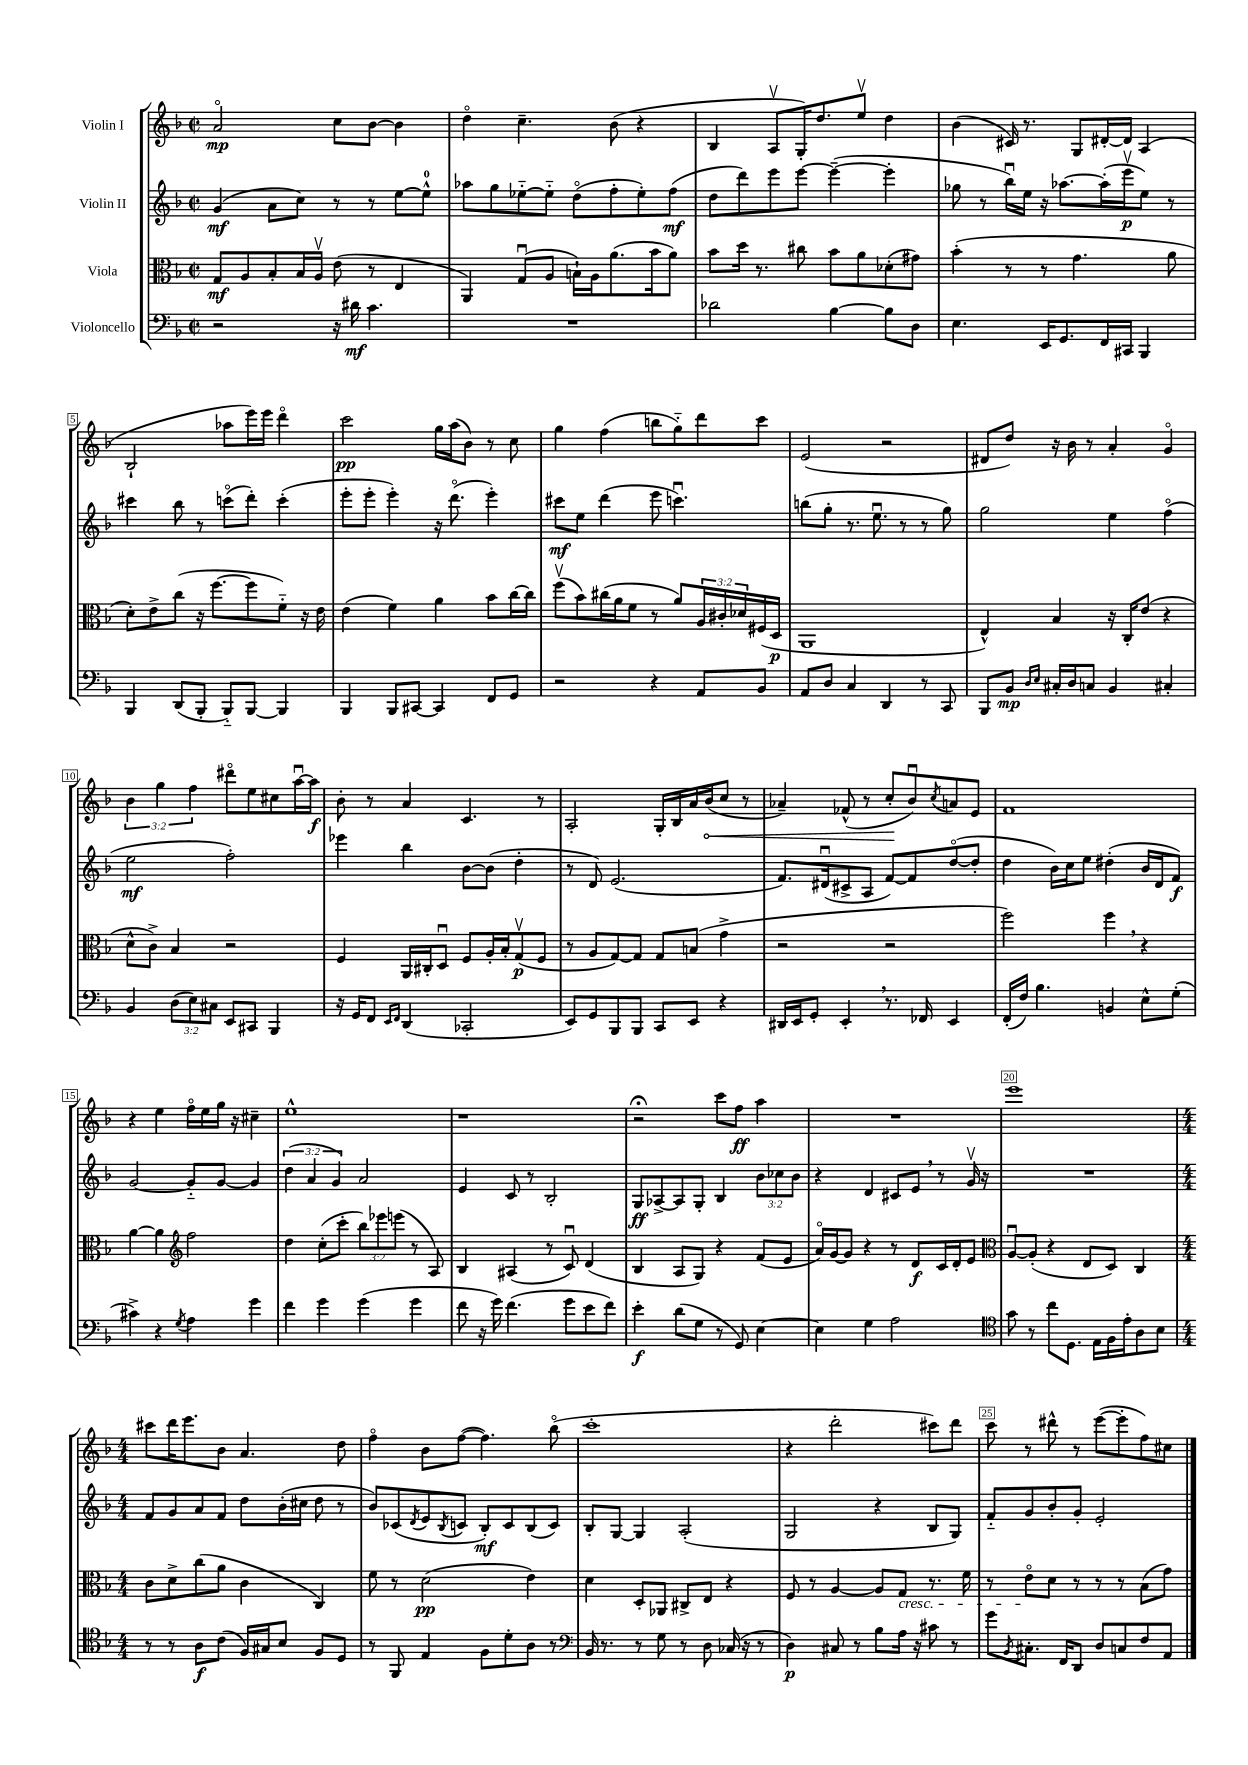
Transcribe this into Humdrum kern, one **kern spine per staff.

**kern	**dynam	**kern	**dynam	**kern	**dynam	**kern	**dynam
*part4	*part4	*part3	*part3	*part2	*part2	*part1	*part1
*staff4	*staff4	*staff3	*staff3	*staff2	*staff2	*staff1	*staff1
*I"Violoncello	*	*I"Viola	*	*I"Violin II	*	*I"Violin I	*
*clefF4	*	*clefC3	*	*clefG2	*	*clefG2	*
*k[b-]	*	*k[b-]	*	*k[b-]	*	*k[b-]	*
*M2/2	*	*M2/2	*	*M2/2	*	*M2/2	*
*met(c|)	*	*met(c|)	*	*met(c|)	*	*met(c|)	*
=1	=1	=1	=1	=1	=1	=1	=1
2r	.	8G/L	mf	(4g/	mf	2a/	mp
.	.	8A/	.	.	.	.	.
.	.	8B-'/	.	8a\L	.	.	.
.	.	16B-/L	.	8cc\J)	.	.	.
.	.	16Av/JJ	.	.	.	.	.
16r	.	(8e\	.	8r	.	8cc\L	.
16d#X\	mf	.	.	.	.	.	.
4.c\	.	8r	.	8r	.	[8b-\J	.
.	.	4E/	.	[8ee\L	.	4b-\]	.
.	.	.	.	8ee^^\J]	.	.	.
=2	=2	=2	=2	=2	=2	=2	=2
1r	.	4AA/)	.	8aa-X\L	.	4dd\	.
.	.	.	.	8gg\	.	.	.
.	.	(8Gu/L	.	[8ee-X\	.	4.cc~\	.
.	.	8A/J	.	8ee-\J]	.	.	.
.	.	16Bn`\LL)	.	(8dd\L	.	.	.
.	.	16A\J	.	.	.	.	.
.	.	(8.a\	.	8ff'\	.	(8b-\	.
.	.	.	.	8ee-'\)	.	4r	.
.	.	16b-\k	.	.	.	.	.
.	.	8a\J)	.	(8ff\J	mf	.	.
=3	=3	=3	=3	=3	=3	=3	=3
2d-X\	.	8b-\L	.	8dd\L	.	4B-/	.
.	.	16dd\Jk	.	8ddd\)	.	.	.
.	.	8.r	.	.	.	.	.
.	.	.	.	8eee\	.	8Av/L	.
.	.	8cc#X\	.	[8eee\J	.	16G'/K)	.
.	.	.	.	.	.	8.dd/	.
[4B-\	.	8b-\L	.	(4eee~\_	.	.	.
.	.	8a\	.	.	.	8eev/J	.
8B-\L]	.	(8d-X'\	.	4eee'\]	.	4dd\	.
8D\J	.	8g#X\J)	.	.	.	.	.
=4	=4	=4	=4	=4	=4	=4	=4
4.E\	.	(4b-'\	.	8gg-X\	.	(4b-\	.
.	.	.	.	8r	.	.	.
.	.	8r	.	16bb-u\LL)	.	16c#X/)	.
.	.	.	.	16ee\JJ	.	8.r	.
16EE/KL	.	8r	.	16r	.	.	.
8.GG/	.	.	.	[8.aa-X\L	.	.	.
.	.	4.g\	.	.	.	8G/L	.
16FF/L	.	.	.	(16aa-'\L]	.	[16d#X'/L	.
16CC#X/JJ	.	.	.	16eeev\J	p	16d#/JJ]	.
4BBB-/	.	.	.	8ee\J)	.	(4A/	.
.	.	8a\	.	8r	.	.	.
!!LO:LB:g=z
=5	=5	=5	=5	=5	=5	=5	=5
4BBB-/	.	8d'\L)	.	4ccc#X\	.	2B-`/	.
.	.	8e^\	.	.	.	.	.
(8DD/L	.	(8cc\J	.	8bb-\	.	.	.
8BBB-'/J	.	16r	.	8r	.	.	.
.	.	[8.ff\L	.	.	.	.	.
8BBB-/L)	.	.	.	(8cccn\L	.	8aa-X\L	.
[8BBB-/J	.	8ff\]	.	8ddd'\J)	.	16eee\L)	.
.	.	.	.	.	.	16eee\JJ	.
4BBB-/]	.	8f\J)	.	(4ccc'\	.	4ddd\	.
.	.	16r	.	.	.	.	.
.	.	16e\	.	.	.	.	.
=6	=6	=6	=6	=6	=6	=6	=6
4BBB-/	.	(4e\	.	8eee'\L	.	2ccc\	pp
.	.	.	.	8eee'\J	.	.	.
8BBB-/L	.	4f\)	.	4eee'\)	.	.	.
[8CC#X/J	.	.	.	.	.	.	.
4CC#/]	.	4a\	.	16r	.	16gg\LL	.
.	.	.	.	(8.ddd\	.	(16aa\J	.
.	.	.	.	.	.	8b-\J)	.
8FF/L	.	8b-\L	.	4eee'\)	.	8r	.
8GG/J	.	[16cc\L	.	.	.	8cc\	.
.	.	16cc\JJ]	.	.	.	.	.
=7	=7	=7	=7	=7	=7	=7	=7
2r	.	(8ffv\L	.	8ccc#X\L	mf	4gg\	.
.	.	8b-\)	.	8ee\J	.	.	.
.	.	(16cc#X\L	.	(4ddd\	.	(4ff\	.
.	.	16a\J	.	.	.	.	.
.	.	8f\J	.	.	.	.	.
4r	.	8r	.	8eee\	.	8bbn\L	.
.	.	8a/L)	.	4.cccnu\)	.	8gg\)	.
8AA/L	.	24A/L	.	.	.	8ddd\	.
.	.	24c#X'/	.	.	.	.	.
.	.	24d-X/	.	.	.	.	.
8BB-/J	.	(16F#X/	.	.	.	8ccc\J	.
.	.	16D/JJ	p	.	.	.	.
=8	=8	=8	=8	=8	=8	=8	=8
8AA/L	.	1AA	.	(8bbn\L	.	(2e/	.
8D/J	.	.	.	8gg'\J	.	.	.
4C/	.	.	.	8.r	.	.	.
.	.	.	.	8.eeu\	.	.	.
4DD/	.	.	.	.	.	2r	.
.	.	.	.	8r	.	.	.
8r	.	.	.	8r	.	.	.
8CC/	.	.	.	8gg\)	.	.	.
=9	=9	=9	=9	=9	=9	=9	=9
8BBB-/L	.	4E^^/)	.	2gg\	.	8d#X/L	.
8BB-/J	mp	.	.	.	.	8dd/J)	.
16qqD/LL	.	.	.	.	.	.	.
16qqE/JJ	.	.	.	.	.	.	.
16C#X'/LL	.	4B-/	.	.	.	16r	.
16D/J	.	.	.	.	.	16b-\	.
8Cn/J	.	.	.	.	.	8r	.
4BB-/	.	16r	.	4ee\	.	4a'/	.
.	.	16C'/KL	.	.	.	.	.
.	.	(8e/J	.	.	.	.	.
4C#X'/	.	4r	.	(4ff\	.	4g/	.
!!LO:LB:g=z
=10	=10	=10	=10	=10	=10	=10	=10
4BB-/	.	8d^^\L	.	2ee\	mf	6b-\	.
.	.	8c^\J)	.	.	.	.	.
.	.	.	.	.	.	6gg\	.
(12D\L	.	4B-/	.	.	.	.	.
12E\)	.	.	.	.	.	6ff\	.
12C#X\J	.	.	.	.	.	.	.
8EE/L	.	2r	.	2ff'\)	.	8ddd#X\L	.
8CC#X/J	.	.	.	.	.	8ee\	.
4BBB-/	.	.	.	.	.	8cc#X\	.
.	.	.	.	.	.	[16aau\L	.
.	.	.	.	.	.	16aa\JJ]	f
=11	=11	=11	=11	=11	=11	=11	=11
16r	.	4F/	.	4eee-X\	.	8b-'\	.
16GG/KL	.	.	.	.	.	.	.
8FF/J	.	.	.	.	.	8r	.
16qqEE/LL	.	.	.	.	.	.	.
16qqFF/JJ	.	.	.	.	.	.	.
(4DD/	.	16AA/LL	.	4bb-\	.	4a/	.
.	.	16C#X'/J	.	.	.	.	.
.	.	8Du/J	.	.	.	.	.
2CC-X'/	.	8F/L	.	[8b-\L	.	4.c/	.
.	.	16A'/L	.	(8b-\J]	.	.	.
.	.	16B-'/J	.	.	.	.	.
.	.	(8Gv/	p	4dd'\	.	.	.
.	.	8F/J	.	.	.	8r	.
=12	=12	=12	=12	=12	=12	=12	=12
8EE/L)	.	8r	.	8r	.	2A'/	.
8GG/	.	8A/L	.	8d/)	.	.	.
8BBB-/	.	[8G/)	.	(2.e/	.	.	.
8BBB-/J	.	8G/J]	.	.	.	.	.
8CC/L	.	8G/L	.	.	.	16G'/LL	.
.	.	.	.	.	.	16B-/	.
8EE/J	.	(8Bn/J	.	.	.	16a/	.
!	!	!	!	!	!	!	!LO:HP:b
.	.	.	.	.	.	(16b-/J	<
4r	.	4g^\	.	.	.	8cc/J	.
.	.	.	.	.	.	8r	.
=13	=13	=13	=13	=13	=13	=13	=13
16DD#X/LL	.	2r	.	8.f/L)	.	4a-X~/)	.
16EE/J	.	.	.	.	.	.	.
8GG'/J	.	.	.	.	.	.	.
.	.	.	.	(16d#Xu/k	.	.	.
4EE',/	.	.	.	8c#X^/	.	(8f-X^^/	.
.	.	.	.	8A/J	.	8r	.
8.r	.	2r	.	[8f/L)	.	8cc'/L	.
.	.	.	.	8f/]	.	8b-u/)	[
16FF-X/	.	.	.	.	.	.	.
.	.	.	.	.	.	8qcc/	.
4EE/	.	.	.	([8dd/	.	8an/	.
.	.	.	.	8dd'/J]	.	8e/J	.
=14	=14	=14	=14	=14	=14	=14	=14
(16FF'/LL	.	2ff\)	.	4dd\	.	1f	.
16F/JJ)	.	.	.	.	.	.	.
4.B-\	.	.	.	.	.	.	.
.	.	.	.	16b-\LL)	.	.	.
.	.	.	.	16cc\J	.	.	.
.	.	.	.	8ee\J	.	.	.
4BBn/	.	4ff,\	.	(4dd#X'\	.	.	.
8E^^\L	.	4r	.	16b-/LL	.	.	.
.	.	.	.	16d/J	.	.	.
(8G'\J	.	.	.	8f/J)	f	.	.
!!LO:LB:g=z
=15	=15	=15	=15	=15	=15	=15	=15
4c#X^\)	.	[4a\	.	[2g/	.	4r	.
4r	.	4a\]	.	.	.	4ee\	.
8qG/	.	.	.	.	.	.	.
*	*	*clefG2	*	*	*	*	*
4A\	.	2ff\	.	8g/L]	.	16ff\LL	.
.	.	.	.	.	.	16ee\	.
.	.	.	.	[8g/J	.	16gg\JJ	.
.	.	.	.	.	.	16r	.
4g\	.	.	.	4g/]	.	4cc#X~\	.
=16	=16	=16	=16	=16	=16	=16	=16
4f\	.	4dd\	.	(6dd\	.	1ee^^	.
.	.	.	.	6a/	.	.	.
4g\	.	(8cc'\L	.	.	.	.	.
.	.	.	.	6g/)	.	.	.
.	.	8ccc'\J	.	.	.	.	.
(4g\	.	12bb-\L)	.	2a/	.	.	.
.	.	12eee-X\	.	.	.	.	.
.	.	(12eeen\J	.	.	.	.	.
4g\	.	8r	.	.	.	.	.
.	.	8A/)	.	.	.	.	.
=17	=17	=17	=17	=17	=17	=17	=17
8f\	.	4B-/	.	4e/	.	1r	.
16r	.	.	.	.	.	.	.
16g\)	.	.	.	.	.	.	.
(4.f\	.	(4A#X/	.	8c/	.	.	.
.	.	.	.	8r	.	.	.
.	.	8r	.	2B-'/	.	.	.
8g\L	.	8cu/)	.	.	.	.	.
8e\	.	(4d/	.	.	.	.	.
8f\J)	.	.	.	.	.	.	.
=18	=18	=18	=18	=18	=18	=18	=18
4e'\	f	4B-/	.	8G/L	ff	2r;<	.
.	.	.	.	[8A-X^/	.	.	.
(8d\L	.	8A/L	.	8A-/]	.	.	.
8G\J	.	8G/J)	.	8G'/J	.	.	.
8r	.	4r	.	4B-/	.	8ccc\L	.
8GG/)	.	.	.	.	.	8ff\J	ff
[4E\	.	(8f/L	.	12b-\L	.	4aa\	.
.	.	.	.	12cc-X\	.	.	.
.	.	8e/J	.	.	.	.	.
.	.	.	.	12b-\J	.	.	.
=19	=19	=19	=19	=19	=19	=19	=19
4E\]	.	16a/LL)	.	4r	.	1r	.
.	.	[16g/J	.	.	.	.	.
.	.	8g/J]	.	.	.	.	.
4G\	.	4r	.	4d/	.	.	.
2A\	.	8r	.	8c#X/L	.	.	.
.	.	8d/L	f	8e,/J	.	.	.
.	.	16c/L	.	8r	.	.	.
.	.	16d'/J	.	.	.	.	.
.	.	8e/J	.	16gv/	.	.	.
.	.	.	.	16r	.	.	.
=20	=20	=20	=20	=20	=20	=20	=20
*clefC4	*	*clefC3	*	*	*	*	*
8g\	.	[8Au/L	.	1r	.	1eee	.
8r	.	(8A'/J]	.	.	.	.	.
8cc\L	.	4r	.	.	.	.	.
8.D\J	.	.	.	.	.	.	.
.	.	8E/L	.	.	.	.	.
16E\LL	.	.	.	.	.	.	.
16F\	.	8D/J)	.	.	.	.	.
16e'\J	.	.	.	.	.	.	.
8A\	.	4C/	.	.	.	.	.
8B-\J	.	.	.	.	.	.	.
!!LO:LB:g=z
=21	=21	=21	=21	=21	=21	=21	=21
*M4/4	*	*M4/4	*	*M4/4	*	*M4/4	*
8r	.	8c\L	.	8f/L	.	8ccc#X\L	.
8r	.	8d^\	.	8g/	.	16ddd\K	.
.	.	.	.	.	.	8.eee\	.
8A\L	f	(8cc\	.	8a/	.	.	.
(8c\J	.	8a\J	.	8f/J	.	8b-\J	.
16F/LL)	.	4c\	.	8dd\L	.	4.a/	.
16G#X/J	.	.	.	.	.	.	.
8B-/J	.	.	.	(16b-'\L	.	.	.
.	.	.	.	16cc#X\JJ	.	.	.
8F/L	.	4C/)	.	8dd\	.	.	.
8D/J	.	.	.	8r	.	8dd\	.
=22	=22	=22	=22	=22	=22	=22	=22
8r	.	8f\	.	8b-/L)	.	4ff\	.
8FF/	.	8r	.	(8c-X/	.	.	.
.	.	.	.	8qd/	.	.	.
4E/	.	(2d\	pp	8e/	.	8b-\L	.
.	.	.	.	8qB-/	.	.	.
.	.	.	.	8cn/J	.	([8ff\J	.
8F\L	.	.	.	8B-'/L)	mf	4.ff\])	.
8d'\	.	.	.	8c/	.	.	.
8A\J	.	4e\)	.	(8B-/	.	.	.
8r	.	.	.	8c/J)	.	(8bb-\	.
=23	=23	=23	=23	=23	=23	=23	=23
*clefF4	*	*	*	*	*	*	*
16BB-/	.	4d\	.	8B-'/L	.	1ccc'	.
8.r	.	.	.	.	.	.	.
.	.	.	.	[8G/J	.	.	.
8r	.	8D'/L	.	4G/]	.	.	.
8G\	.	8AA-X/J	.	.	.	.	.
8r	.	8C#X^/L	.	(2A'/	.	.	.
8D\	.	8E/J	.	.	.	.	.
(16C-X/	.	4r	.	.	.	.	.
16r	.	.	.	.	.	.	.
8r	.	.	.	.	.	.	.
=24	=24	=24	=24	=24	=24	=24	=24
4D\)	p	8F/	.	2G/	.	4r	.
.	.	8r	.	.	.	.	.
8C#X/	.	[4A/	.	.	.	2ddd'\	.
8r	.	.	.	.	.	.	.
8B-\L	.	8A/L]	.	4r	.	.	.
!	!	!LO:TX:b:i:t=cresc.	!	!	!	!	!
16A\Jk	.	8G/J	.	.	.	.	.
16r	.	.	.	.	.	.	.
8c#X\	.	8.r	.	8B-/L	.	8ccc#X\L)	.
8r	.	.	.	8G/J)	.	8ddd\J	.
.	.	16f\	.	.	.	.	.
=25	=25	=25	=25	=25	=25	=25	=25
8g\L	.	8r	.	8f/L	.	8ccc\	.
8qBB-/	.	.	.	.	.	.	.
8.C#X'\J	.	8e\L	.	8g/	.	8r	.
.	.	8d\J	.	8b-'/	.	8ddd#X^^\	.
16FF/KL	.	.	.	.	.	.	.
8DD/J	.	8r	.	8g'/J	.	8r	.
8D/L	.	8r	.	2e'/	.	([8eee\L	.
8Cn/	.	8r	.	.	.	8eee'\]	.
8F/	.	(8B-\L	.	.	.	8ff\)	.
8AA/J	.	8g\J)	.	.	.	8cc#X\J	.
==	==	==	==	==	==	==	==
*-	*-	*-	*-	*-	*-	*-	*-
